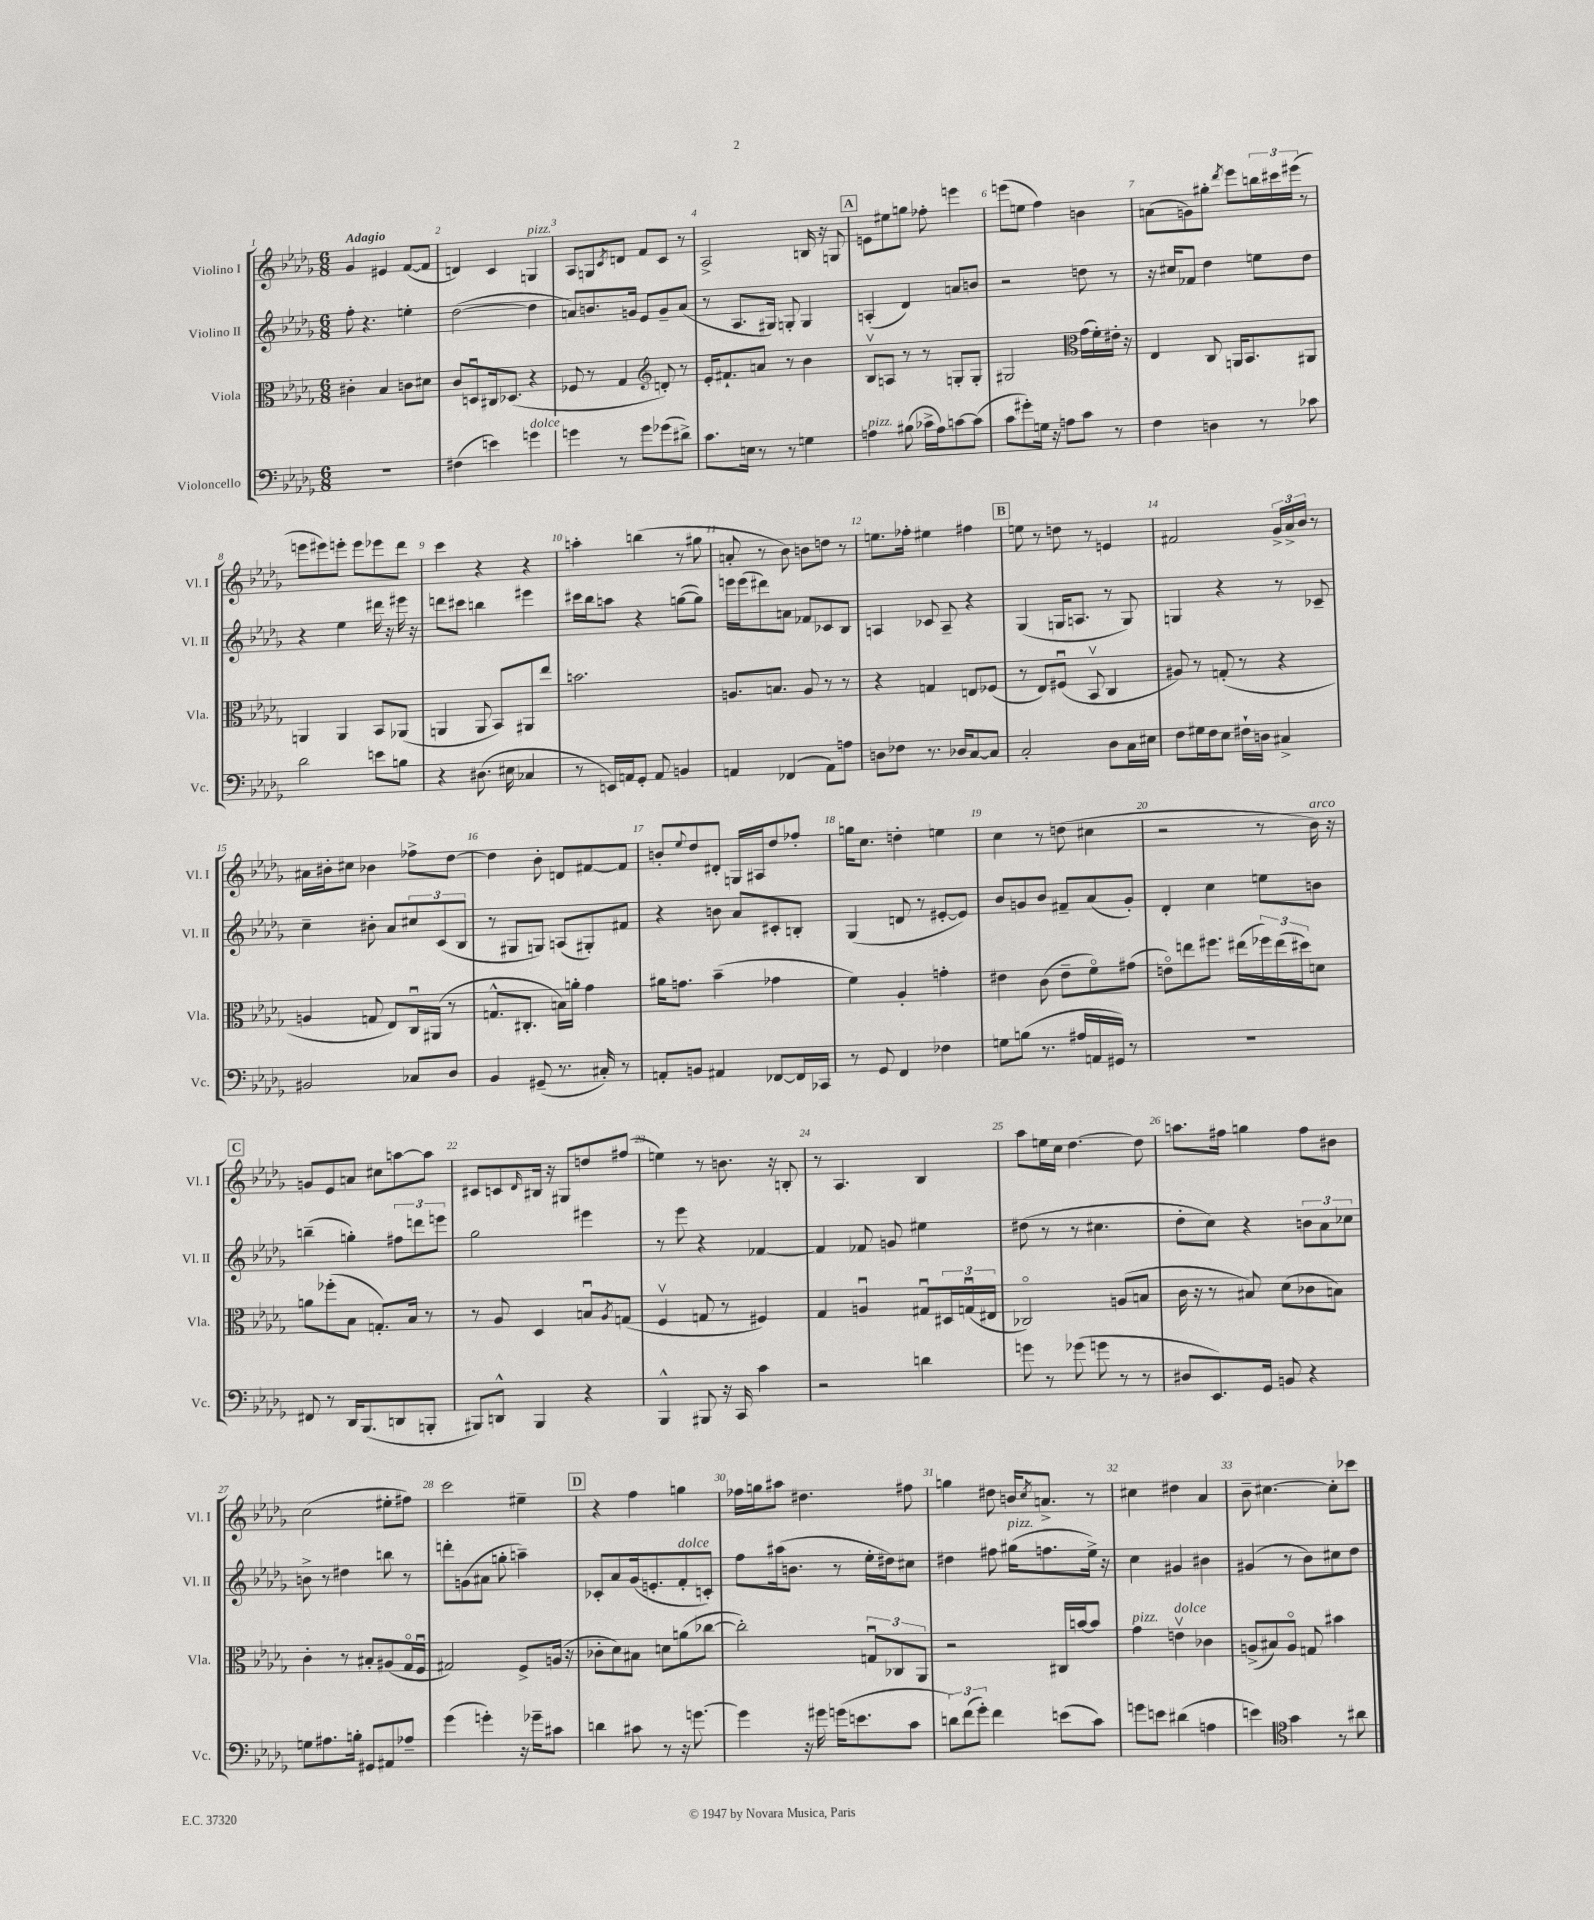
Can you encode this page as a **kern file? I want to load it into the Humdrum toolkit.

**kern	**kern	**kern	**kern
*staff4	*staff3	*staff2	*staff1
*clefF4	*clefC3	*clefG2	*clefG2
*k[b-e-a-d-g-]	*k[b-e-a-d-g-]	*k[b-e-a-d-g-]	*k[b-e-a-d-g-]
*M6/8	*M6/8	*M6/8	*M6/8
2.r	4c#'	8ff'	4g-
.	.	4.r	.
.	4B-	.	4e#
.	8c	4ee'	([8f
.	8d#	.	8f]
=	=	=	=
(4F#	8c	([2dd-	4d)
.	8Du	.	.
4e)	16C#	.	4c
.	(8.D-	.	.
4g	4r	4dd-]	4G
=	=	=	=
4g	8F-	8a)	8A-
.	8r	8.b	8G
.	.	.	8qc
8r	4G-	.	8d
.	.	16g	.
8g	.	8e-	8f
*	*clefG2	*	*
(8g-	8d')	8g~	8c
8d#^)	8r	(8a	8r
=	=	=	=
8.c	16e-'	8r	2A-^
.	8.f#`	.	.
.	.	8.A-	.
16E	.	.	.
8r	8a	.	.
.	.	16G#)	.
8r	8r	8G'	.
4G	4b-	4G	16B
.	.	.	16r
.	.	.	8G
=	=	=	=
4A	8B-v	(4A'	8e
.	8A	.	8ee#
(8B#	8r	4d-)	8gg
16c-^	8r	.	8ff-'
16A)	.	.	.
[8c	8G'	8a	4eee
(8c]	8G'	8b	.
=	=	=	=
8c	2G#	2r	(8eee
8g#')	.	.	8ee
16G	.	.	4ff)
16r	.	.	.
8A	.	.	.
*	*clefC3	*	*
8c	(16g-	8dd	4b
.	16f')	.	.
8r	16e#'	8r	.
.	16r	.	.
=	=	=	=
4F	4E-	16r	(8a
.	.	16cc#	.
.	.	8f-	8g)
4D	8C	4dd-	8gg#'
.	.	.	8qddd-
.	16AA	.	8eee-
.	8.BB-	.	.
8r	.	8ee	24bb
.	.	.	24ccc#
.	.	.	(24eee#
8c-	8AA#	8dd-	8r
=	=	=	=
2d-	4AA	4r	8eee
.	.	.	8eee#)
.	4AA	4ee-	8eee'
.	.	.	8eee
8e	8BB-	16ddd#	8eee-
.	.	16r	.
8B	(8AA-	16eee#	8ddd-
.	.	16r	.
=	=	=	=
4r	4AA	8ddd	4ccc
.	.	8ccc#	.
(8.D#	8AA	4bb	4r
.	8BB-)	.	.
16E#	.	.	.
4C-	8AA#	4eee#	4r
.	8ee-	.	.
=	=	=	=
8r	2.b	16ccc#	4aa'
.	.	16bb-	.
16EE)	.	8aa	.
16AA	.	.	.
8GG-'	.	4r	(4bb
8AA	.	.	.
4BB	.	([8gg	8r
.	.	8gg])	8gg#
=	=	=	=
4AA	8.A	16eee	8a'
.	.	(16eee	.
.	.	8ddd#)	8r
.	8.B	.	.
(4FF-	.	8a	8b-)
.	8A	8f-	8b
8AA)	8r	8c-	8dd
8A	8r	8B-	8r
=	=	=	=
8D	4r	4A	8.ee
8F-	.	.	.
.	.	.	16ff-'
8.r	4G	8c-	4ee#
.	.	8A~	.
16D-	.	.	.
[8C	8E	4r	4ff#
8C]	(8F-	.	.
=	=	=	=
2C'	8r	(4G-	8ee
.	8E-)	.	8r
.	(8F#u	16G	8dd
.	.	8.A	.
.	8BB-v	.	8r
8D-	4C	8r	4e
16C	.	8G)	.
16E#	.	.	.
=	=	=	=
8F	8A#)	4G	2f#
16G#	8r	.	.
16F	.	.	.
8E-	(8G'	4r	.
16F#`	8r	.	.
16D	.	.	.
4C#^	4r	8r	24g-^
.	.	.	24a-^
.	.	.	24b-
.	.	8c-~	8r
=	=	=	=
2BB#	4A	4cc~	16a#
.	.	.	16b#'
.	.	.	8cc#
.	8G	8b#'	4b-
.	8E-)	8a-	.
8C-	16Cu	12cc#	8ff-^
.	(16AA#	.	.
.	.	(12c	.
8D-	8r	.	[8dd-
.	.	12B-	.
=	=	=	=
4BB-	8.G^^	8r	4dd-]
.	.	8G#	.
.	8.C#'	.	.
(8GG#~	.	8G)	8b-'
8.r	16B)	(8A	8d
.	16a'	.	.
.	4g-	8G#')	[8f#
16C#')	.	.	.
8r	.	8f#	8f#]
=	=	=	=
8AA'	16a#	4r	8b'
.	8.g	.	.
.	.	.	8qqee-
8BB	.	.	8dd-
4AA#	(4b-~	8b	8d#'
.	.	8a-	16G
.	.	.	16A#
[8FF-	4g-	8c#'	8dd-
16FF-]	.	8B'	8ff-'
16CC-	.	.	.
=	=	=	=
8r	4f)	(4G-	16gg
.	.	.	8.cc
8GG-	.	.	.
4FF	4A-'	8d	4dd'
.	.	8r	.
4F-	4g'	[8e#'	4ee
.	.	8e#])	.
=	=	=	=
8G	4e#	8b-	4cc
(8B	.	8g	.
8.r	(8c	8b-	8r
.	8e#~	8f#~	(8dd
16A#	.	.	.
16AA	8fo)	(8a-	4cc#
16GG#)	.	.	.
8r	(8g#	8g')	.
=	=	=	=
2.r	8eo)	4d-'	2r
.	8ee	.	.
.	8.ff#	4cc	.
.	(16ee#	.	.
.	24ff-)	8ee	8r
.	(24ee#	.	.
.	24dd#)	.	.
.	8d	8b	16b-)
.	.	.	16r
=	=	=	=
8FF#	8a	(4bb~	8g
8r	(8ff-'	.	8e-
16DD-	8B-	4gg')	8a
(8.BBB-	.	.	.
.	8.G')	.	8cc#
8DD	.	12ff#	[8aa
.	16B-	.	.
.	.	12ddd	.
8BBB'	8r	.	8aa]
.	.	12eee	.
=	=	=	=
8BBB#)	8r	2gg-	8c#
8DD^^	8A-	.	8c
.	.	.	16qqd-
4BBB#	4D-	.	16B#
.	.	.	16r
.	.	.	8G#
4r	8Bu	4eee#	8dd
.	8qA-	.	.
.	(8G	.	(8ff#
=	=	=	=
4BBB-^^	4Fv	8r	4ee)
.	.	8eee-	.
8BBB#	8G	4r	8r
16r	8r	.	8.b
16CC	.	.	.
4c	4F#)	[4f-	.
.	.	.	16r
.	.	.	8B'
=	=	=	=
2r	4G-	4f-]	8r
.	.	.	4.A-
.	4Au	8f-	.
.	.	8g	.
4d	8G#u	4ee#	4B-
.	24D#	.	.
.	(24Gu	.	.
.	24E#	.	.
=	=	=	=
8g	2C-o)	(8dd#	8aa-
8r	.	8r	16ee
.	.	.	16cc
(8g-	.	8r	[4.dd-
8g	.	4.cc#	.
8r	(8A	.	.
8r	8B	.	8dd-]
=	=	=	=
8D#	16c	8dd-'	8.aa
.	16r	.	.
8.EE-)	8r	8cc)	.
.	.	.	16ff#
.	8B#)	4r	4gg
16GG-	.	.	.
8BB	(8d-	.	.
4r	8c-	12b	8ff#
.	.	12a-	.
.	8B)	.	8b#
.	.	12cc-	.
=	=	=	=
8G	4c'	8b^	(2cc
8.A#	.	8r	.
.	8r	4dd#	.
16B'	.	.	.
8GG#	8B#'	.	.
8AA#	(8A#	8bb	8ee#'
8A-~	16G-o	8r	8ff#)
.	16Fu	.	.
=	=	=	=
(4g-	2G#)	8ddd'	2ccc
.	.	(8g	.
4g')	.	8a#	.
.	.	8gg'	.
16r	8F^	4aa~)	4ee#~
16g-~	.	.	.
8c#	(16A	.	.
.	16r	.	.
=	=	=	=
4d	8c-'	8c-'	4r
.	8d-)	8a-	.
8c#	8B#	(16g-	4ff
.	.	8.e'	.
8r	8d	.	.
16r	(8a	8f'	4gg
[8.g	.	.	.
.	[8cc-	8c')	.
=	=	=	=
4g]	2cc-'])	8ff	16ff-
.	.	.	16gg
.	.	(16aa#	8aa#
.	.	8.b	.
16r	.	.	4.dd#
16g#	.	.	.
(16g	.	8r	.
8.e	.	.	.
.	12Gu	16ee-'	.
.	.	16dd#)	.
.	12C-	.	.
8c	.	8cc#	8ff#
.	12AA-	.	.
=	=	=	=
12d)	2r	4dd#	4gg
(12f	.	.	.
12g-')	.	.	.
4f	.	8ff#	8dd#
.	.	(16gg#	16b
.	.	.	8qcc
.	.	8.ff	8.a^
(8e	16C#	.	.
.	[16b	.	.
8c)	8b]	16ee-^)	8r
.	.	16r	.
=	=	=	=
8g	4g-	4cc	4cc#
8e	.	.	.
(4d#	4ev	4g#	4dd#
4A	4c-	4b#	4a-
=	=	=	=
4e)	(8A^	(4g#	8b-~
.	8B#)	.	[4.cc#
*clefC4	*	*	*
4g-	8Ao	8r	.
.	8G	8b-)	.
8r	4b#	8cc#	8cc#']
8a#	.	8dd-	8ccc-
==	==	==	==
*-	*-	*-	*-
